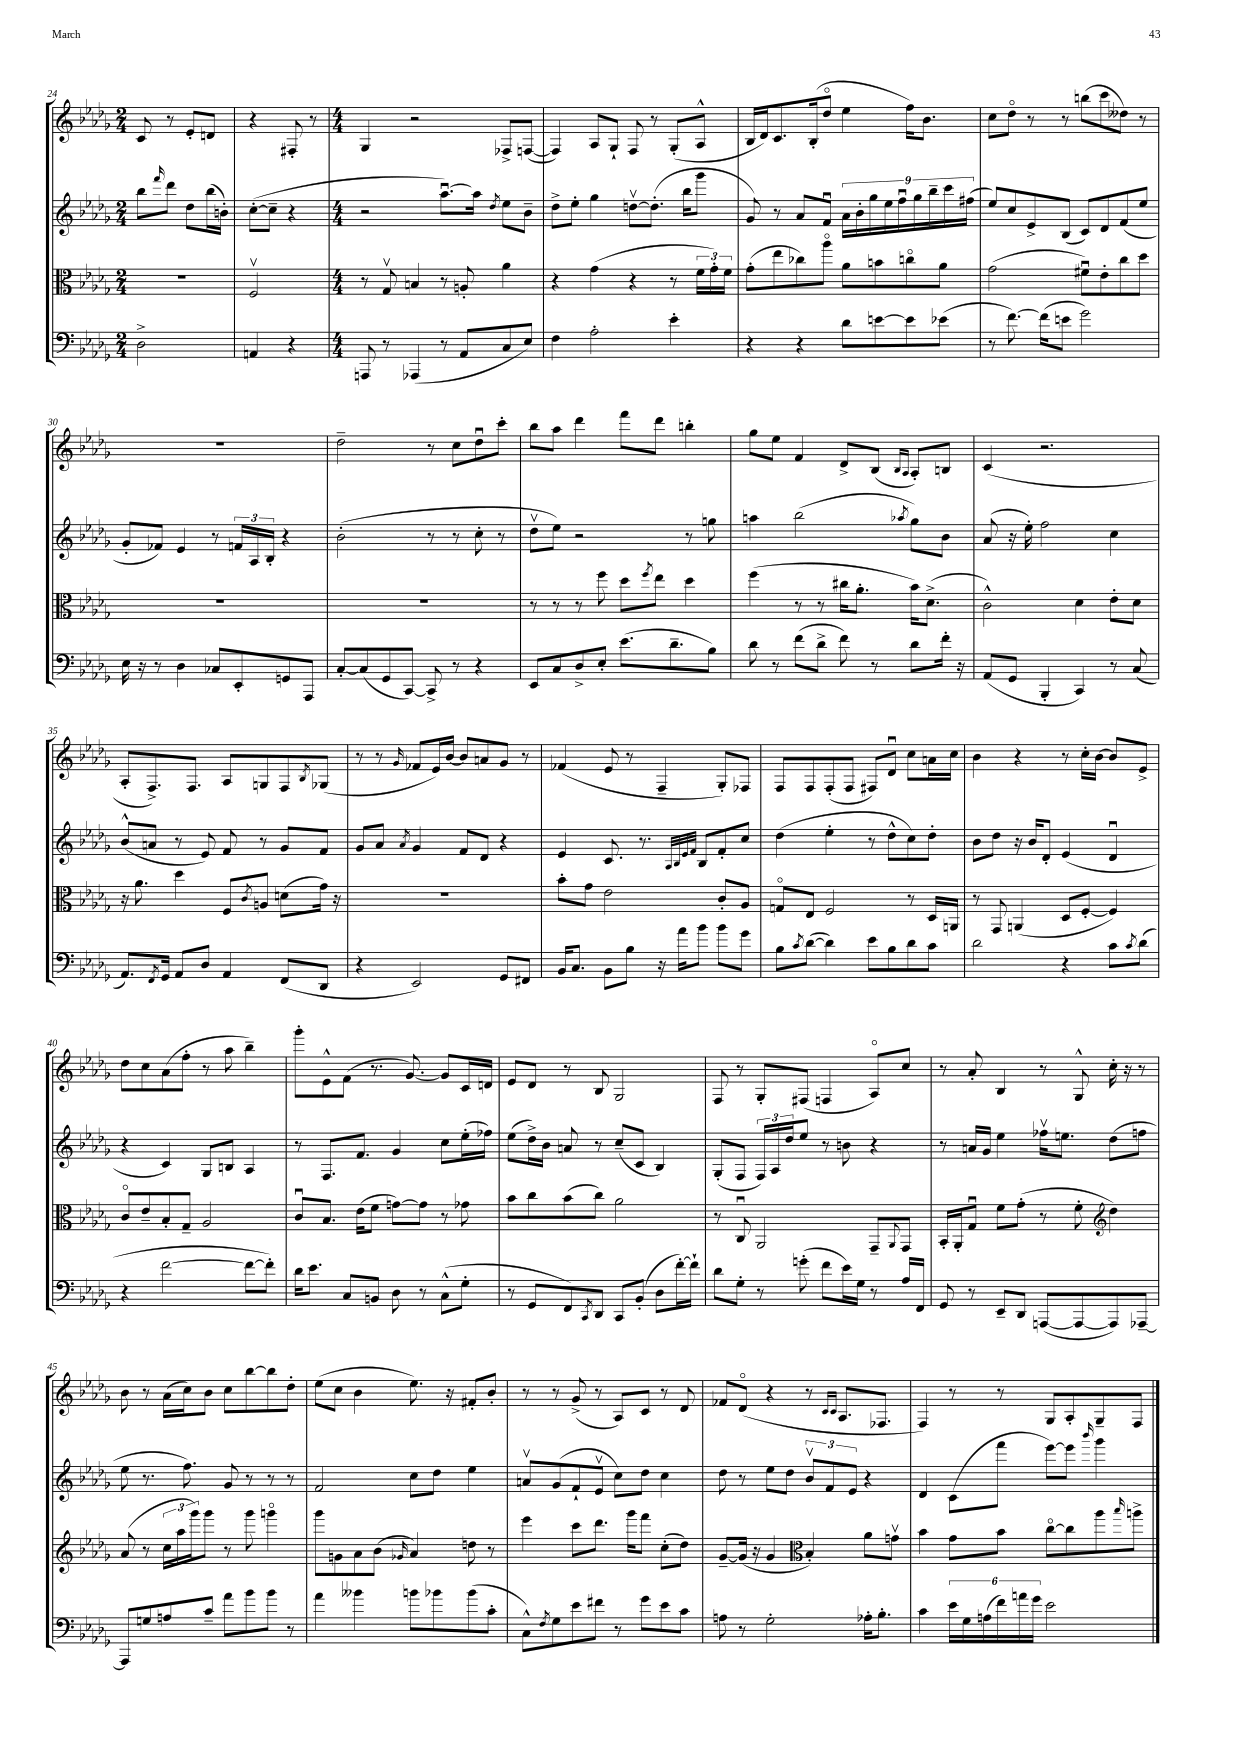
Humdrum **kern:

**kern	**kern	**kern	**kern
*part4	*part3	*part2	*part1
*staff4	*staff3	*staff2	*staff1
*clefF4	*clefC3	*clefG2	*clefG2
*k[b-e-a-d-g-]	*k[b-e-a-d-g-]	*k[b-e-a-d-g-]	*k[b-e-a-d-g-]
*M2/4	*M2/4	*M2/4	*M2/4
=24	=24	=24	=24
2D-^\	2r	8bb-\L	8c/
.	.	16qqfff/	.
.	.	8ddd-\J	8r
.	.	8dd-\L	8e-'/L
.	.	(16bb-\L	8dn/J
.	.	16bn'\JJ)	.
=25	=25	=25	=25
4AAn/	2Fv/	([8cc'\L	4r
.	.	8cc~\J]	.
4r	.	4r	8F#X'/
.	.	.	8r
=26	=26	=26	=26
*M4/4	*M4/4	*M4/4	*M4/4
8AAAn/	8r	2r	4G-/
8r	8G-v/	.	.
(4AAA-X/	4Bn/	.	2r
8r	8r	[8.aa-u\L)	.
8AA-/L	8An'/	.	.
.	.	16aa-\Jk]	.
.	.	8qdd-/	.
8C/	4a-\	8ee-\L	8F-X^/L
8E-/J)	.	8b-~\J	([8Fn/J
=27	=27	=27	=27
4F\	4r	8dd-^\L	4F/])
.	.	8ee-'\J	.
2A-'\	(4g-\	4gg-\	8A-/L
.	.	.	8G-`/J
.	4r	[8ddnv\L	8F/
.	.	(8.dd'\J]	8r
4e-'\	8r	.	(8G-'/L
.	.	16bb-\KL	.
.	24f\LL	8ggg-\J	8A-^^/J
.	24g-'\)	.	.
.	24f\JJ	.	.
=28	=28	=28	=28
4r	(8g-'\L	8g-/)	16B-/LL
.	.	.	16d-/J)
.	8ee-\	8r	8.c/
4r	8cc-X\)	8a-/L	.
.	.	.	(16B-'/k
.	8aa-\J	8fu/J	8dd-/J
8d-\L	8a-\L	18a-\LL	4ee-\
.	.	18b-'\	.
.	.	18gg-\	.
[8en\	8bn\	.	.
.	.	18ee-\	.
.	.	18ffu\	.
8e\]	8ccn\	.	16ff\KL)
.	.	18gg-\	.
.	.	.	8.b-\J
.	.	18bb-~\	.
(8e-X\J	8a-\J	.	.
.	.	18ccc\	.
.	.	(18ff#X\JJ	.
=29	=29	=29	=29
8r	(2g-\	8ee-/L)	8cc\L
[8.f\)	.	8cc/	8dd-\J
.	.	8e-^/	8r
(16f\KL]	.	.	.
8en\J	.	(8B-/J	8r
2g-\)	8f#Xu\L)	8c/L)	(8bbn\L
.	8e-'\	8d-/	8ccc\
.	8cc\	(8f/	8dd--X\J)
.	8dd-\J	8ee-/J	8r
!!LO:LB:g=z
=30	=30	=30	=30
16E-\	1r	8g-'/L	1r
16r	.	.	.
8r	.	8f-X/J)	.
4D-\	.	4e-/	.
8C-X/L	.	8r	.
8EE-'/	.	24fn/LL	.
.	.	24A-/	.
.	.	24B-'/JJ	.
8GGn/	.	4r	.
8AAA-/J	.	.	.
=31	=31	=31	=31
[8C'/L	1r	(2b-'\	2dd-~\
(8C/]	.	.	.
8GG-/	.	.	.
[8CC/J)	.	.	.
8CC^/]	.	8r	8r
8r	.	8r	8cc\L
4r	.	8cc'\	8dd-u\
.	.	8r	8ccc'\J
=32	=32	=32	=32
8EE-/L	8r	8dd-v\L	8bb-\L
8C/	8r	8ee-\J)	8aa-\J
8D-^/	8r	2r	4ddd-\
8E-'/J	8ff\	.	.
(8.e-\L	8dd-\L	.	8fff\L
.	8qff/	.	.
.	8ee-\J	.	8ddd-\J
8.d-~\	.	.	.
.	4dd-\	8r	4bbn'\
8B-\J)	.	8ggn\	.
=33	=33	=33	=33
8d-\	(4ff\	4aan\	8gg-\L
8r	.	.	8ee-\J
(8f\L	8r	(2bb-\	4f/
8d-^\J	8r	.	.
8f\)	16cc#X\KL	.	8d-^/L
.	8.a-'\J	.	.
8r	.	.	(8B-/J
.	.	.	16qqB-/LL
.	.	8qaa-X/	16qqA-/JJ
8d-\L	16b-\KL)	8gg-\L)	8A-'/L)
.	(8.d-^\J	.	.
16f'\Jk	.	8b-\J	8Bn/J
16r	.	.	.
=34	=34	=34	=34
(8AA-/L	2c^^\)	(8a-/	(4c/
8GG-/J	.	16r	.
.	.	16ee-'\)	.
4BBB-'/	.	2ff\	2.r
4CC/)	4d-\	.	.
8r	8e-'\L	4cc\	.
(8C/	8d-\J	.	.
!!LO:LB:g=z
=35	=35	=35	=35
8.AA-/L)	16r	(8b-^^/L	8A-'/L
.	8.a-\	.	.
.	.	8an/J	8.F^/)
8qFF/	.	.	.
16GG-/Jk	.	.	.
8AA-/L	4dd-\	8r	.
.	.	.	8.F/J
8D-/J	.	8e-/)	.
4AA-/	8F/L	8f/	8A-/L
.	8qc/	.	.
.	8An/J	8r	8Gn/
(8FF/L	(8dn\L	8g-/L	8F/
.	.	.	8qB-/
8DD-/J	16g-\Jk)	8f/J	(8G-X/J
.	16r	.	.
=36	=36	=36	=36
4r	1r	8g-/L	8r
.	.	8a-/J	8r
.	.	8qa-/	16qqg-/
2EE-/)	.	4g-/	8f-X/L
.	.	.	16e-/L)
.	.	.	[16b-/JJ
.	.	8f/L	8b-/L]
.	.	8d-/J	8an/
8GG-/L	.	4r	8g-/J
8FF#X/J	.	.	8r
=37	=37	=37	=37
16BB-/KL	8b-'\L	4e-/	(4f-X/
8.C/J	.	.	.
.	8g-\J	.	.
8BB-\L	2e-\	8.c/	8e-/
8B-\J	.	.	8r
.	.	8.r	.
16r	.	.	4F~/
16a-\KL	.	.	.
.	.	32qqA-/LLL	.
.	.	32qqB-/	.
.	.	32qqe-/	.
.	.	32qqf/JJJ	.
8b-\J	.	8B-/L	.
8b-\L	8c'/L	8f'/	8G-'/L)
8g-\J	8A-/J	8cc/J	8F-X/J
=38	=38	=38	=38
8B-\L	8Gn/L	(4dd-\	8F/L
8qc/	.	.	.
([8d-\J	8E-/J	.	8F/
4d-\])	2F/	4ee-'\	(8F'/
.	.	.	8F/J
8e-\L	.	8r	8F#X/L)
8B-\	.	8dd-^^\L	8d-u/J
8d-\	8r	8cc\)	8cc\L
8c\J	16D-/LL	8dd-'\J	16an\L
.	16AAn/JJ	.	16cc\JJ
=39	=39	=39	=39
2d-\	8r	8b-\L	4b-\
.	8GG-/	8dd-\J	.
.	(4AAn/	16r	4r
.	.	16b-/KL	.
.	.	8d-'/J	.
4r	8D-/L	(4e-/	8r
.	[8F'/J	.	16cc'\LL
.	.	.	[16b-\JJ
8c\L	4F/])	4d-u/	8b-/L]
8qc/	.	.	.
(8d-\J	.	.	8e-^/J
!!LO:LB:g=z
=40	=40	=40	=40
4r	8c/L	4r	8dd-\L
.	8e-~/	.	8cc\
[2f\	8B-'/	4c/)	(8a-\
.	8G-~/J	.	8ff'\J
.	2A-/	8G-/L	8r
.	.	8Bn/J	8aa-\
8f\L_	.	4A-/	4bb-~\)
8f'\J])	.	.	.
=41	=41	=41	=41
16d-\KL	8cu/L	8r	8ggg-'\L
8.e-\J	.	.	.
.	8.B-/J	8.F/L	8e-^^\
8C/L	.	.	(8f\J
.	(16e-\KL	8.f/J	.
8BBn/J	8f\J	.	8.r
8D-\	[8gn\L)	4g-/	.
.	.	.	[8.g-/)
8r	8g\J]	.	.
(8C^^\L	8r	8cc\L	8g-/L]
8G-'\J	8g-X\	(16ee-'\L	16c/L
.	.	16ff-X\JJ)	16dn/JJ
=42	=42	=42	=42
8r	8b-\L	(8ee-\L	8e-/L
8GG-/L	8cc\	16dd-^\L)	8d-/J
.	.	16b-\JJ	.
8FF/)	(8b-\	8an/	8r
8qCC/	.	.	.
8DD-/J	8cc\J)	8r	8B-/
8CC/L	2a-\	(8cc~/L	2G-/
(8BB-'/J	.	8c/J	.
8D-\L	.	4B-/)	.
[16f'\L)	.	.	.
16f`\JJ]	.	.	.
=43	=43	=43	=43
8d-\L	8r	(8G-'/L	8F/
8G-'\J	8Cu/	8F/J	8r
8r	2AA-/	24F/LL)	8G-'/L
.	.	24A-/	.
.	.	24dd-/J	.
(8gn'\	.	8ee-/J	(8F#X/J
8f\L	.	8r	4Fn/
16e-\L)	.	8bn\	.
16G-\JJ	.	.	.
8r	8GG-~/L	4r	8A-/L)
.	8qqAA-/	.	.
16A-/LL	8GG-/J	.	8cc/J
16FF/JJ	.	.	.
=44	=44	=44	=44
8GG-/	16BB-'/LL	8r	8r
.	16AA-'/J	.	.
8r	8G-u/J	16an/LL	8a-'/
.	.	16g-/JJ	.
8EE-~/L	8f\L	4ee-\	4B-/
8DD-/J	(8g-'\J	.	.
([8AAAn/L	8r	16ff-Xv\KL	8r
.	.	8.een\J	.
8AAA/_	8f'\	.	8G-^^/
*	*clefG2	*	*
8AAA/])	4dd-\)	(8dd-\L	16cc'\
.	.	.	16r
[8AAA-X~/J	.	8ffn\J	8r
!!LO:LB:g=z
=45	=45	=45	=45
8AAA-/L]	(8a-/	8ee-\	8b-\
8Gn/	8r	8.r	8r
8An/	24cc\LL	.	(16a-\LL
.	24aa-\	.	.
.	.	8.ff\)	16cc\J)
.	24ggg-\J)	.	.
8c~/J	8ggg-\J	.	8b-\J
8a-\L	8r	8g-/	8cc\L
8b-\	8ggg-\	8r	[8bb-\
8b-\J	4gggn\	8r	8bb-\]
8r	.	8r	8dd-'\J
=46	=46	=46	=46
4a-\	8ggg-\L	2f/	(8ee-\L
.	8gn\	.	8cc\J
4b--X\	8a-\	.	4b-\
.	(8b-\J	.	.
.	16qqg-X/	.	.
8bn\L	4a-/)	8cc\L	8.ee-\)
8b-X\	.	8dd-\J	.
.	.	.	16r
(8b-\	8ddn\	4ee-\	8f#X'/L
8c'\J	8r	.	8b-'/J
=47	=47	=47	=47
8C^^\L)	4eee-\	8anv/L	8r
8qF/	.	.	.
8G-\	.	(8g-/	8r
8e-\	8ccc\L	8f`/	(8g-^/
8f#X\J	8.ddd-\J	8e-v/J	8r
8r	.	8cc\L)	8A-/L)
.	16ggg-\KL	.	.
8g-\L	8fff\J	8dd-\J	8c/J
8e-\	(8cc'\L	4cc\	8r
8c\J	8dd-\J)	.	8d-/
=48	=48	=48	=48
8An\	[8g-~/L	8dd-\	8f-X/L
8r	(16g-/Jk]	8r	(8d-/J
.	16r	.	.
2G-'\	4g-/	8ee-\L	4r
.	.	8dd-\J	.
*	*clefC3	*	*
.	4B-'/)	12b-v/L	8r
.	.	12f/	.
.	.	.	16qqc/LL
.	.	.	16qqc/JJ
.	.	.	8.A-/L
.	.	12e-/J	.
16A-X'\KL	8a-\L	4r	.
8.B-'\J	.	.	8.F-X/J
.	8gnv\J	.	.
=49	=49	=49	=49
4c\	4b-\	4d-/	4F/)
24e-\LL	8g-\L	(8c\L	8r
24G-\	.	.	.
(24An\	.	.	.
24f\)	8b-\J	8fff\J	8r
24an\	.	.	.
24g-\JJ	.	.	.
2e-\	[8cc\L	[8eee-\L)	8G-/L
.	8cc\]	8eee-\J]	8A-'/
.	.	16qqbbb-/	.
.	8aa-\	4ggg-\	8G-~/
.	16qqbb-/	.	.
.	8aan^\J	.	8F/J
==	==	==	==
*-	*-	*-	*-
